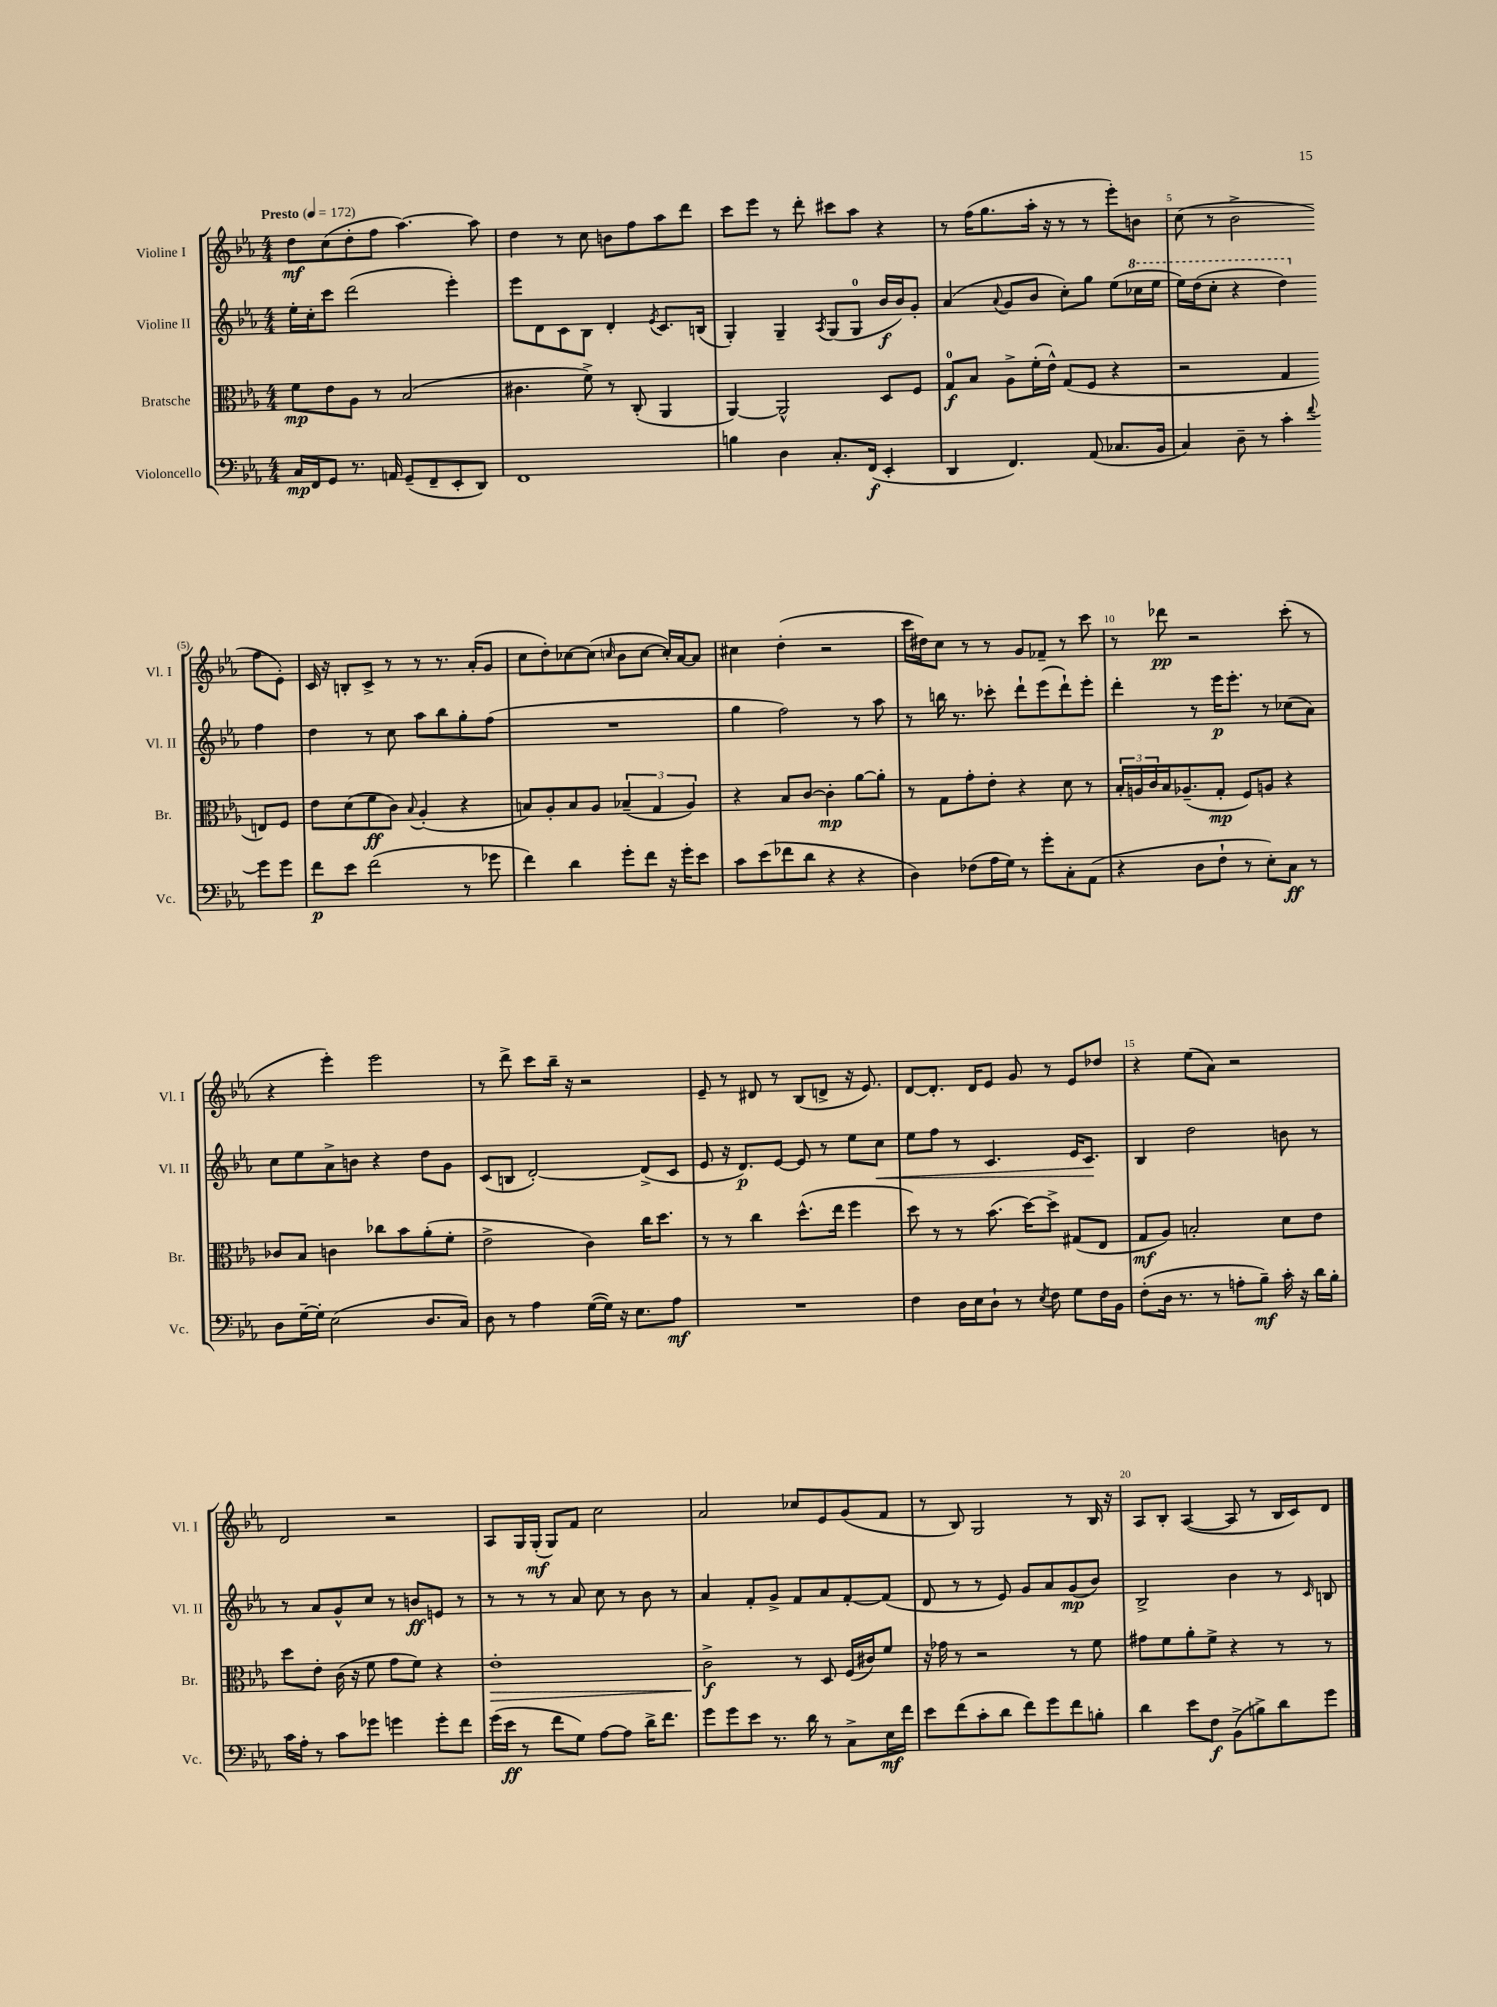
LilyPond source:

<<
\new StaffGroup <<
\new Staff = "s0" \with { instrumentName = "Violine I" shortInstrumentName = "Vl. I" } {
    \clef treble \key ees \major \numericTimeSignature \time 4/4 \tempo "Presto" 4 = 172
    d''8\mf c''8( d''8-. f''8 aes''4.~) aes''8 |
    d''4 r8 c''8 b'8 f''8 aes''8 d'''8 |
    c'''8 ees'''8 r8 d'''8-. cis'''8 aes''8 r4 |
    r8 f''16( g''8. aes''16-. r16 r8 r8 ees'''8-.) b'8 |
    c''8( r8 bes'2-> f''8 ees'8-.) |
    c'16 r16 b8-. c'8-> r8 r8 r8. aes'16-.( g'8 |
    c''8 d''8-.) ces''8~ ces''8( \grace { c''16 } bes'8 c''8~ c''16-.) aes'16~ aes'8 |
    cis''4 d''4-.( r2 |
    c'''16 dis''16) c''8 r8 r8 g'8 fes'8-- r8 c'''8 |
    r8 des'''8\pp r2 c'''8-.( r8 |
    r4 ees'''4-.) ees'''2 |
    r8 d'''8-> c'''8 bes''16-- r16 r2 |
    ees'8-- r8 dis'8 r8 bes8( d'8-> r16 ees'8.) |
    d'8~ d'8.-. d'16 ees'8 g'8 r8 ees'8 des''8 |
    r4 ees''8( aes'8) r2 |
    d'2 r2 |
    aes8 g16 g16-.\mf( g8) f'8 c''2 |
    aes'2 ces''8 ees'8 g'8( f'8 |
    r8 bes8) g2 r8 bes16 r16 |
    aes8 bes8-. aes4~( aes8 r8 bes16 c'16) d'8 \bar "|." |
}
\new Staff = "s1" \with { instrumentName = "Violine II" shortInstrumentName = "Vl. II" } {
    \clef treble \key ees \major \numericTimeSignature \time 4/4
    ees''16-. c''16-. c'''8 d'''2( ees'''4-.) |
    ees'''8 d'8 c'8 bes8 d'4-. \acciaccatura { ees'8 } c'8. b16( |
    g4-.) g4-- \acciaccatura { aes8 } g8( g8-0 bes'16\f bes'16) g'8-. |
    aes'4( \appoggiatura { aes'8 } g'8 bes'8 c''8-.) g''8 ees''8( \ottava #1 ces'''16 ees'''16 |
    ees'''16) d'''16( c'''8-. r4 d'''4) \ottava #0 f''4 |
    d''4 r8 c''8 aes''8 bes''8 g''8-. f''8( |
    R1 |
    g''4 f''2) r8 aes''8 |
    r8 b''16 r8. ces'''8-. d'''8-! ees'''8( d'''8-!) ees'''8-. |
    d'''4-. r8 ees'''16\p ees'''8.-. r8 ces''8( aes'8) |
    c''8 ees''8 aes'8-> b'8 r4 d''8 g'8 |
    c'8( b8 d'2~-.) d'8->( c'8 |
    ees'8 r16 d'8.\p) ees'8~ ees'8 r8 ees''8 c''8\< |
    ees''8 f''8 r8 c'4. ees'16 c'8.\! |
    bes4 d''2 b'8 r8 |
    r8 aes'8 g'8-^ c''8 r8 b'8\ff e'8 r8 |
    r8 r8 r8 aes'8 c''8 r8 bes'8 r8 |
    aes'4 f'8-. g'8-> f'8 aes'8 f'8~-. f'8( |
    d'8 r8 r8 ees'8) g'8 aes'8 g'8\mp( bes'8) |
    bes2-> bes'4 r8 \grace { c'16 } b8 \bar "|." |
}
\new Staff = "s2" \with { instrumentName = "Bratsche" shortInstrumentName = "Br." } {
    \clef alto \key ees \major \numericTimeSignature \time 4/4
    f'8\mp ees'8 aes8 r8 bes2( |
    cis'4. f'8->) r8 c8-.( aes,4 |
    aes,4~) aes,2-^ d8 f8 |
    g8-0\f bes8 aes8-> f'16-.( ees'16-^) g8( f8 r4 |
    r2 g4 e8) f8 |
    ees'8 d'8( f'8\ff c'8) \appoggiatura { bes8 } aes4-.( r4 |
    b8) aes8-. b8 aes8 \tuplet 3/2 { bes4--( g4 aes4) } |
    r4 bes8 c'8~ c'4-.\mp aes'8~ aes'8-. |
    r8 g8 g'8-. ees'8-. r4 d'8 r8 |
    \tuplet 3/2 { bes16-. a16 c'16 } bes16 aes8.--( g8-.\mp f8) a8 r4 |
    ces'8 bes8 c'4 ces''8 bes'8 aes'8-.( f'8-. |
    ees'2-> c'4) c''16 d''8. |
    r8 r8 c''4 d''8.-^( ees''16 f''4 |
    d''8) r8 r8 bes'8.( d''16~) d''8-> gis8( ees8 |
    g8\mf aes8) b2-. d'8 ees'8 |
    d''8 ees'8-. c'16( r16 f'8 g'8 f'8) r4 |
    ees'1-.\> |
    c'2->\f\! r8 d8 f16( cis'16) f'8 |
    r16 ges'16 r8 r2 r8 f'8 |
    gis'8 f'8 aes'8-. f'8-> r4 r8 r8 \bar "|." |
}
\new Staff = "s3" \with { instrumentName = "Violoncello" shortInstrumentName = "Vc." } {
    \clef bass \key ees \major \numericTimeSignature \time 4/4
    c16\mp f,16 g,8 r8. a,16 g,8--( f,8-- ees,8-. d,8) |
    f,1 |
    b4 d4 c8.-. f,16\f( ees,4-. |
    d,4 f,4.) aes,8( ces8. bes,16 |
    c4) d8-- r8 c'4-. \appoggiatura { f'8 } g'8 g'8 |
    f'8\p ees'8 f'2( r8 ges'8 |
    f'4) d'4 g'8-. f'8 r16 g'16-. ees'8 |
    c'8 ees'8( fes'8 d'8 r4 r4 |
    d4) fes8( aes16 g16) r8 g'8-. c8-. aes,8( |
    r4 d8 f8-! r8 ees8-.) c8\ff r8 |
    d8 g16~-- g16-. ees2( d8. c16) |
    d8 r8 aes4 g16~( g16) r16 ees8. aes8\mf |
    R1 |
    f4 d16 ees16 d8-! r8 \acciaccatura { ees8 } f8 g8 f16 bes,16 |
    f8-.( d16 r8. r8 a8-. bes8--\mf) c'16-. r16 d'16 bes16-. |
    c'16 aes16-. r8 c'8 ges'8 g'4 g'8-. f'8 |
    g'16( ees'16\ff r8 f'8 g8) aes8~ aes8 d'16-> f'8. |
    g'8 g'8 ees'8 r8. d'16 r8 c8-> ees16\mf f'16 |
    ees'8 f'8( c'8-. d'8 f'8) g'8 f'8 b8-. |
    d'4 ees'8 f8\f bes,8->( b8->) d'8 g'8 \bar "|." |
}
>>
>>
\layout { \context { \Score \override BarNumber.break-visibility = ##(#f #t #t) barNumberVisibility = #(every-nth-bar-number-visible 5) } }
